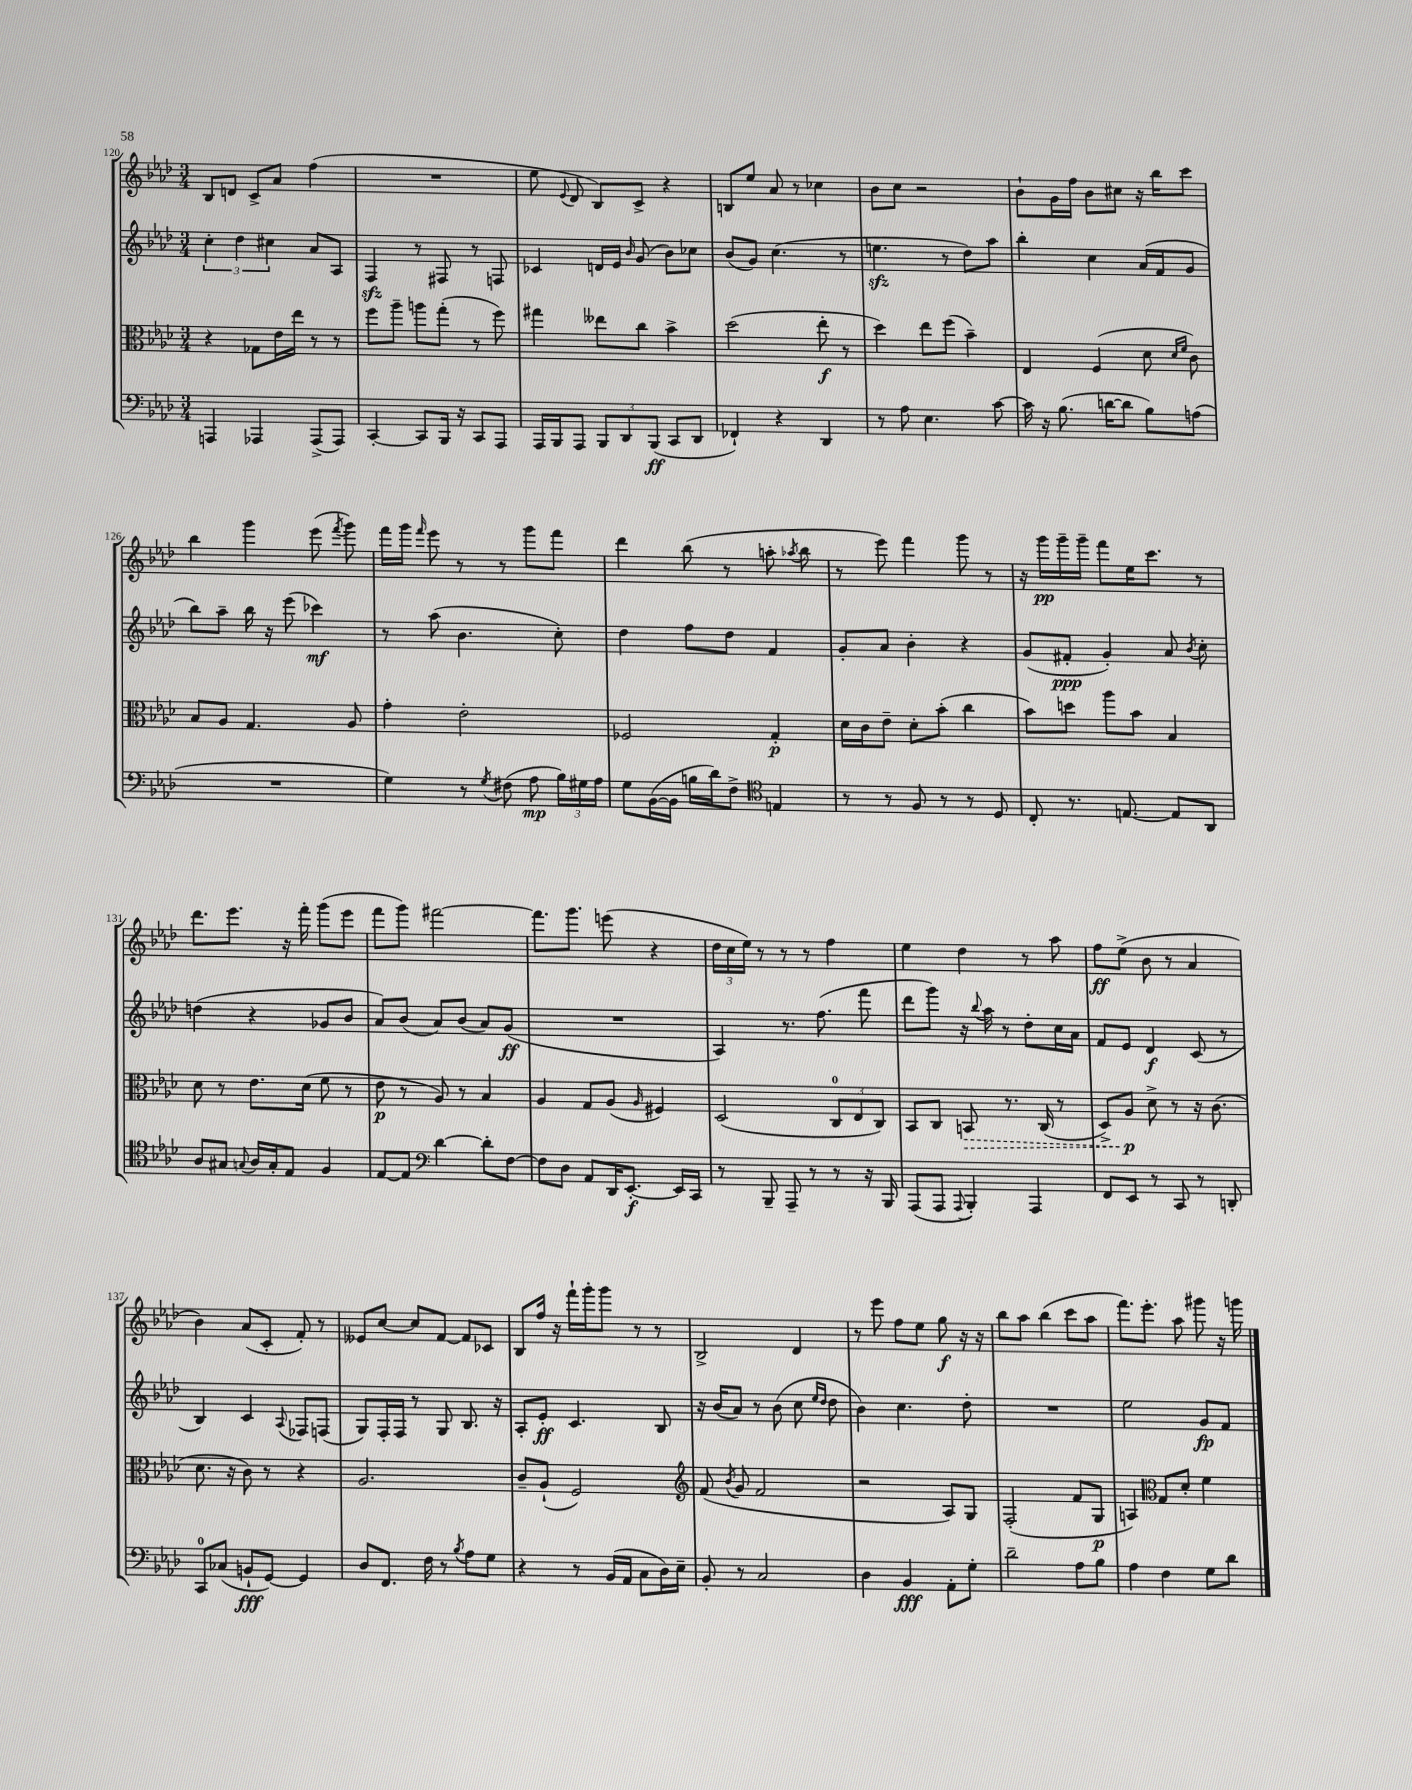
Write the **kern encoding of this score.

**kern	**dynam	**kern	**dynam	**kern	**dynam	**kern	**dynam
*part4	*part4	*part3	*part3	*part2	*part2	*part1	*part1
*staff4	*staff4	*staff3	*staff3	*staff2	*staff2	*staff1	*staff1
*clefF4	*	*clefC3	*	*clefG2	*	*clefG2	*
*k[b-e-a-d-]	*	*k[b-e-a-d-]	*	*k[b-e-a-d-]	*	*k[b-e-a-d-]	*
*M3/4	*	*M3/4	*	*M3/4	*	*M3/4	*
=120	=120	=120	=120	=120	=120	=120	=120
4AAAn/	.	4r	.	6cc'\	.	8B-/L	.
.	.	.	.	.	.	8dn/J	.
.	.	.	.	6dd-\	.	.	.
4AAA-X/	.	8G-X\L	.	.	.	8c^/L	.
.	.	.	.	6cc#X\	.	.	.
.	.	16e-\L	.	.	.	8a-/J	.
.	.	16ee-\JJ	.	.	.	.	.
(8AAA-^/L	.	8r	.	8a-/L	.	(4ff\	.
8AAA-/J)	.	8r	.	8A-/J	.	.	.
=121	=121	=121	=121	=121	=121	=121	=121
[4CC'/	.	8ff\L	.	4Fzz/	.	2.r	.
.	.	8aa-~\J	.	.	.	.	.
8CC/L]	.	8aan\L	.	8r	.	.	.
16BBB-/Jk	.	(8gg'\J	.	8F#X/	.	.	.
16r	.	.	.	.	.	.	.
8CC/L	.	8r	.	8r	.	.	.
8AAA-/J	.	8ff\)	.	8Fn/	.	.	.
=122	=122	=122	=122	=122	=122	=122	=122
16AAA-/LL	.	4gg#X\	.	4c-X/	.	8ee-\	.
16BBB-/J	.	.	.	.	.	.	.
.	.	.	.	.	.	8qqe-/	.
8AAA-/J	.	.	.	.	.	8d-/	.
12BBB-/L	.	8ee--X\L	.	16dn/LL	.	8B-/L)	.
.	.	.	.	16e-/JJ	.	.	.
12DD-/	.	.	.	.	.	.	.
.	.	.	.	16qqb-/	.	.	.
.	.	8cc\J	.	(8g/	.	8c^/J	.
(12BBB-/J	ff	.	.	.	.	.	.
8CC/L	.	4b-^\	.	8b-\L)	.	4r	.
8DD-/J	.	.	.	8cc-X\J	.	.	.
=123	=123	=123	=123	=123	=123	=123	=123
4FF-X`/)	.	(2dd-\	.	(8b-/L	.	8Bn/L	.
.	.	.	.	8g/J)	.	8ee-/J	.
4r	.	.	.	(4.cc\	.	8a-/	.
.	.	.	.	.	.	8r	.
4DD-/	.	8ee-'\	f	.	.	4cc-X\	.
.	.	8r	.	8r	.	.	.
=124	=124	=124	=124	=124	=124	=124	=124
8r	.	4dd-\)	.	4.eenzz\	.	8b-\L	.
8A-\	.	.	.	.	.	8cc\J	.
4.E-\	.	8ee-\L	.	.	.	2r	.
.	.	(8ff\J	.	8r	.	.	.
.	.	4b-~\)	.	8dd-\L)	.	.	.
[8c\	.	.	.	8aa-\J	.	.	.
=125	=125	=125	=125	=125	=125	=125	=125
16c\]	.	4E-/	.	4bb-'\	.	8b-`\L	.
16r	.	.	.	.	.	.	.
(8.B-\	.	.	.	.	.	16g\L	.
.	.	.	.	.	.	16ff\JJ	.
.	.	(4F/	.	4cc\	.	8b-\L	.
[16dn\KL	.	.	.	.	.	.	.
8d\J]	.	.	.	.	.	8cc#X\J	.
8B-\L)	.	8d-\	.	(16a-/LL	.	16r	.
.	.	.	.	16f/J	.	16bb-\KL	.
.	.	16qqd-/LL	.	.	.	.	.
.	.	16qqf/JJ	.	.	.	.	.
(8An\J	.	8c\)	.	8g/J	.	8ccc\J	.
!!LO:LB:g=z
=126	=126	=126	=126	=126	=126	=126	=126
2.r	.	8B-/L	.	8bb-\L)	.	4bb-\	.
.	.	8A-/J	.	8aa-~\J	.	.	.
.	.	4.G/	.	16bb-\	.	4ggg\	.
.	.	.	.	16r	.	.	.
.	.	.	.	(8eee-\	.	.	.
.	.	.	.	4ccc-X\)	mf	(8eee-\	.
.	.	.	.	.	.	8qfff/	.
.	.	8A-/	.	.	.	8ggg\)	.
=127	=127	=127	=127	=127	=127	=127	=127
4G\)	.	4g'\	.	8r	.	16fff\LL	.
.	.	.	.	.	.	16ggg\JJ	.
.	.	.	.	.	.	16qqfff/	.
.	.	.	.	(8aa-\	.	8eee-\	.
8r	.	2e-'\	.	4.b-\	.	8r	.
8qG/	.	.	.	.	.	.	.
(8F#X\	.	.	.	.	.	8r	.
8A-\	mp	.	.	.	.	8ggg\L	.
24B-\LL)	.	.	.	8cc'\)	.	8fff\J	.
24G#X\	.	.	.	.	.	.	.
24A-\JJ	.	.	.	.	.	.	.
=128	=128	=128	=128	=128	=128	=128	=128
8G\L	.	2F-X/	.	4dd-\	.	4ddd-\	.
([16BB-\L	.	.	.	.	.	.	.
16BB-\JJ]	.	.	.	.	.	.	.
16Bn\LL	.	.	.	8ff\L	.	(8bb-\	.
16d-\J)	.	.	.	.	.	.	.
8F^\J	.	.	.	8dd-\J	.	8r	.
*clefC4	*	*	*	*	*	*	*
4En/	.	4G'/	p	4f/	.	8aan'\	.
.	.	.	.	.	.	8qaa-X/	.
.	.	.	.	.	.	8bb-\	.
=129	=129	=129	=129	=129	=129	=129	=129
8r	.	16d-\LL	.	8g'/L	.	8r	.
.	.	16c\J	.	.	.	.	.
8r	.	8e-~\J	.	8a-/J	.	8eee-\)	.
8F/	.	8d-'\L	.	4b-'\	.	4fff\	.
8r	.	(8b-'\J	.	.	.	.	.
8r	.	4cc\	.	4r	.	8ggg\	.
8D-/	.	.	.	.	.	8r	.
=130	=130	=130	=130	=130	=130	=130	=130
8C'/	.	8b-\L)	.	(8g/L	.	16r	.
.	.	.	.	.	.	16ggg\LL	pp
8.r	.	8ddn\J	.	8f#X'/J	ppp	16ggg~\	.
.	.	.	.	.	.	16ggg~\JJ	.
.	.	8aa-\L	.	4g'/)	.	8fff\L	.
[8.En/	.	.	.	.	.	.	.
.	.	8b-\J	.	.	.	16ee-\K	.
.	.	.	.	.	.	8.ccc\J	.
8E/L]	.	4B-/	.	8a-/	.	.	.
.	.	.	.	8qb-/	.	.	.
8AA-/J	.	.	.	8cc'\	.	8r	.
!!LO:LB:g=z
=131	=131	=131	=131	=131	=131	=131	=131
8A-/L	.	8d-\	.	(4ddn\	.	8.ddd-\L	.
8G#X/J	.	8r	.	.	.	.	.
.	.	.	.	.	.	8.eee-\J	.
8qqGn/	.	.	.	.	.	.	.
16A-/LL	.	8.e-\L	.	4r	.	.	.
16G'/J	.	.	.	.	.	.	.
8E-/J	.	.	.	.	.	16r	.
.	.	(16d-\Jk	.	.	.	16fff'\	.
4F/	.	8f\	.	8g-X/L	.	(8ggg\L	.
.	.	8r	.	8b-/J	.	8eee-\J	.
=132	=132	=132	=132	=132	=132	=132	=132
[8E-/L	.	8e-\	p	8a-/L)	.	8fff\L	.
8E-/J]	.	8r	.	(8b-/J	.	8ggg\J)	.
*clefF4	*	*	*	*	*	*	*
[4d-\	.	8A-/)	.	8a-/L)	.	[2fff#X\	.
.	.	8r	.	(8b-/J	.	.	.
8d-'\L]	.	4B-/	.	8a-/L)	.	.	.
[8F\J	.	.	.	(8g/J	ff	.	.
=133	=133	=133	=133	=133	=133	=133	=133
8F\L]	.	4A-/	.	2.r	.	8.fff#\L]	.
8D-\J	.	.	.	.	.	.	.
.	.	.	.	.	.	8.ggg\J	.
8AA-/L	.	8G/L	.	.	.	.	.
16DD-/K	.	(8A-/J	.	.	.	(8eeen\	.
[8.EE-'/J	f	.	.	.	.	.	.
.	.	16qqA-/	.	.	.	.	.
.	.	4F#X/)	.	.	.	4r	.
16EE-/LL]	.	.	.	.	.	.	.
16CC/JJ	.	.	.	.	.	.	.
=134	=134	=134	=134	=134	=134	=134	=134
8r	.	(2D-/	.	4A-/)	.	24dd-\LL	.
.	.	.	.	.	.	24cc\	.
.	.	.	.	.	.	24ee-\JJ)	.
8BBB-~/	.	.	.	.	.	8r	.
8AAA-~/	.	.	.	8.r	.	8r	.
8r	.	.	.	.	.	8r	.
.	.	.	.	(8.ff\	.	.	.
8r	.	12C/L	.	.	.	4ff\	.
.	.	12E-/	.	.	.	.	.
16r	.	.	.	8fff\	.	.	.
.	.	12C/J)	.	.	.	.	.
16BBB-/	.	.	.	.	.	.	.
=135	=135	=135	=135	=135	=135	=135	=135
(8AAA-/L	.	8BB-/L	.	8ddd-\L	.	4ee-\	.
8AAA-/J	.	8C/J	.	8ggg\J)	.	.	.
8qqAAA-/	.	.	.	.	.	.	.
!	!	!	!LO:HP:b	!	!	!	!
4BBB-'/)	.	8BBn/	>	16r	.	4dd-\	.
.	.	.	.	8qqbb-/	.	.	.
.	.	.	.	16aa-\	.	.	.
.	.	8.r	.	8r	.	.	.
4AAA-/	.	.	.	8dd-'\L	.	8r	.
.	.	(16C/	.	.	.	.	.
.	.	8r	.	16cc\L	.	8aa-\	.
.	.	.	.	16a-\JJ	.	.	.
=136	=136	=136	=136	=136	=136	=136	=136
8FF/L	.	8D-^/L)	.	8f/L	.	8ff\L	ff
8EE-/J	.	8A-/J	p	8e-/J	.	(8ee-^\J	.
8r	.	8d-^\	]	4d-/	f	8b-\	.
8CC/	.	8r	.	.	.	8r	.
8r	.	16r	.	(8c/	.	4a-/	.
.	.	(8.c\	.	.	.	.	.
8DDn'/	.	.	.	8r	.	.	.
!!LO:LB:g=z
=137	=137	=137	=137	=137	=137	=137	=137
8CC/L	.	8.d-\	.	4B-/)	.	4b-\)	.
(8C-X/J	.	.	.	.	.	.	.
.	.	16r	.	.	.	.	.
8BBn`/L	fff	8c\)	.	4c/	.	(8a-/L	.
[8GG/J)	.	8r	.	.	.	8c'/J	.
.	.	.	.	8qqA-/	.	.	.
4GG/]	.	4r	.	8F-X/L	.	8f'/)	.
.	.	.	.	(8Fn/J	.	8r	.
=138	=138	=138	=138	=138	=138	=138	=138
8D-/L	.	2.A-/	.	8G/L)	.	8e--X/L	.
8.FF/J	.	.	.	16F'/L	.	[8cc/J	.
.	.	.	.	16F/JJ	.	.	.
.	.	.	.	8r	.	8cc/L]	.
16F\	.	.	.	.	.	.	.
8r	.	.	.	8G/	.	[8f/J	.
8qB-/	.	.	.	.	.	.	.
8A-\L	.	.	.	8.B-/	.	8f/L]	.
8G\J	.	.	.	.	.	8c-X/J	.
.	.	.	.	16r	.	.	.
=139	=139	=139	=139	=139	=139	=139	=139
4r	.	8c~/L	.	8A-'/L	.	8B-/L	.
.	.	(8A-`/J	.	8e-'/J	ff	16ff/Jk	.
.	.	.	.	.	.	16r	.
8r	.	2F/)	.	4.c/	.	16fff`\LL	.
.	.	.	.	.	.	16ggg'\J	.
(16BB-/LL	.	.	.	.	.	8ggg\J	.
16AA-/JJ	.	.	.	.	.	.	.
8C\L	.	.	.	.	.	8r	.
16D-\L)	.	.	.	8B-/	.	8r	.
16E-~\JJ	.	.	.	.	.	.	.
=140	=140	=140	=140	=140	=140	=140	=140
*	*	*clefG2	*	*	*	*	*
8BB-'/	.	(8f/	.	16r	.	2B-^/	.
.	.	.	.	(16b-/KL	.	.	.
.	.	8qb-/	.	.	.	.	.
8r	.	8g/	.	8a-/J)	.	.	.
2C/	.	2f/	.	8r	.	.	.
.	.	.	.	(8b-\	.	.	.
.	.	.	.	8cc\	.	4d-/	.
.	.	.	.	16qqee-/LL	.	.	.
.	.	.	.	16qqdd-/JJ	.	.	.
.	.	.	.	8dd-\	.	.	.
=141	=141	=141	=141	=141	=141	=141	=141
4D-\	.	2r	.	4b-\)	.	8r	.
.	.	.	.	.	.	8eee-\	.
4BB-/	fff	.	.	4.cc\	.	8ff\L	.
.	.	.	.	.	.	8ee-\J	.
8AA-'\L	.	8A-/L)	.	.	.	8gg\	f
8G'\J	.	8G/J	.	8dd-'\	.	16r	.
.	.	.	.	.	.	16r	.
=142	=142	=142	=142	=142	=142	=142	=142
2d-~\	.	(2F'/	.	2.r	.	8bb-\L	.
.	.	.	.	.	.	8aa-\J	.
.	.	.	.	.	.	(4bb-\	.
8A-\L	.	8f/L	.	.	.	8ccc\L	.
8B-\J	.	8G/J	p	.	.	8aa-\J	.
=143	=143	=143	=143	=143	=143	=143	=143
4A-\	.	4An/)	.	2ee-\	.	8.fff\L)	.
.	.	.	.	.	.	8.eee-'\J	.
*	*	*clefC3	*	*	*	*	*
4F\	.	8G/L	.	.	.	.	.
.	.	8d-'/J	.	.	.	8aa-\	.
8G\L	.	4f\	.	8g/L	fp	8ggg#X\	.
8d-\J	.	.	.	8f/J	.	16r	.
.	.	.	.	.	.	16gggn\	.
==	==	==	==	==	==	==	==
*-	*-	*-	*-	*-	*-	*-	*-
